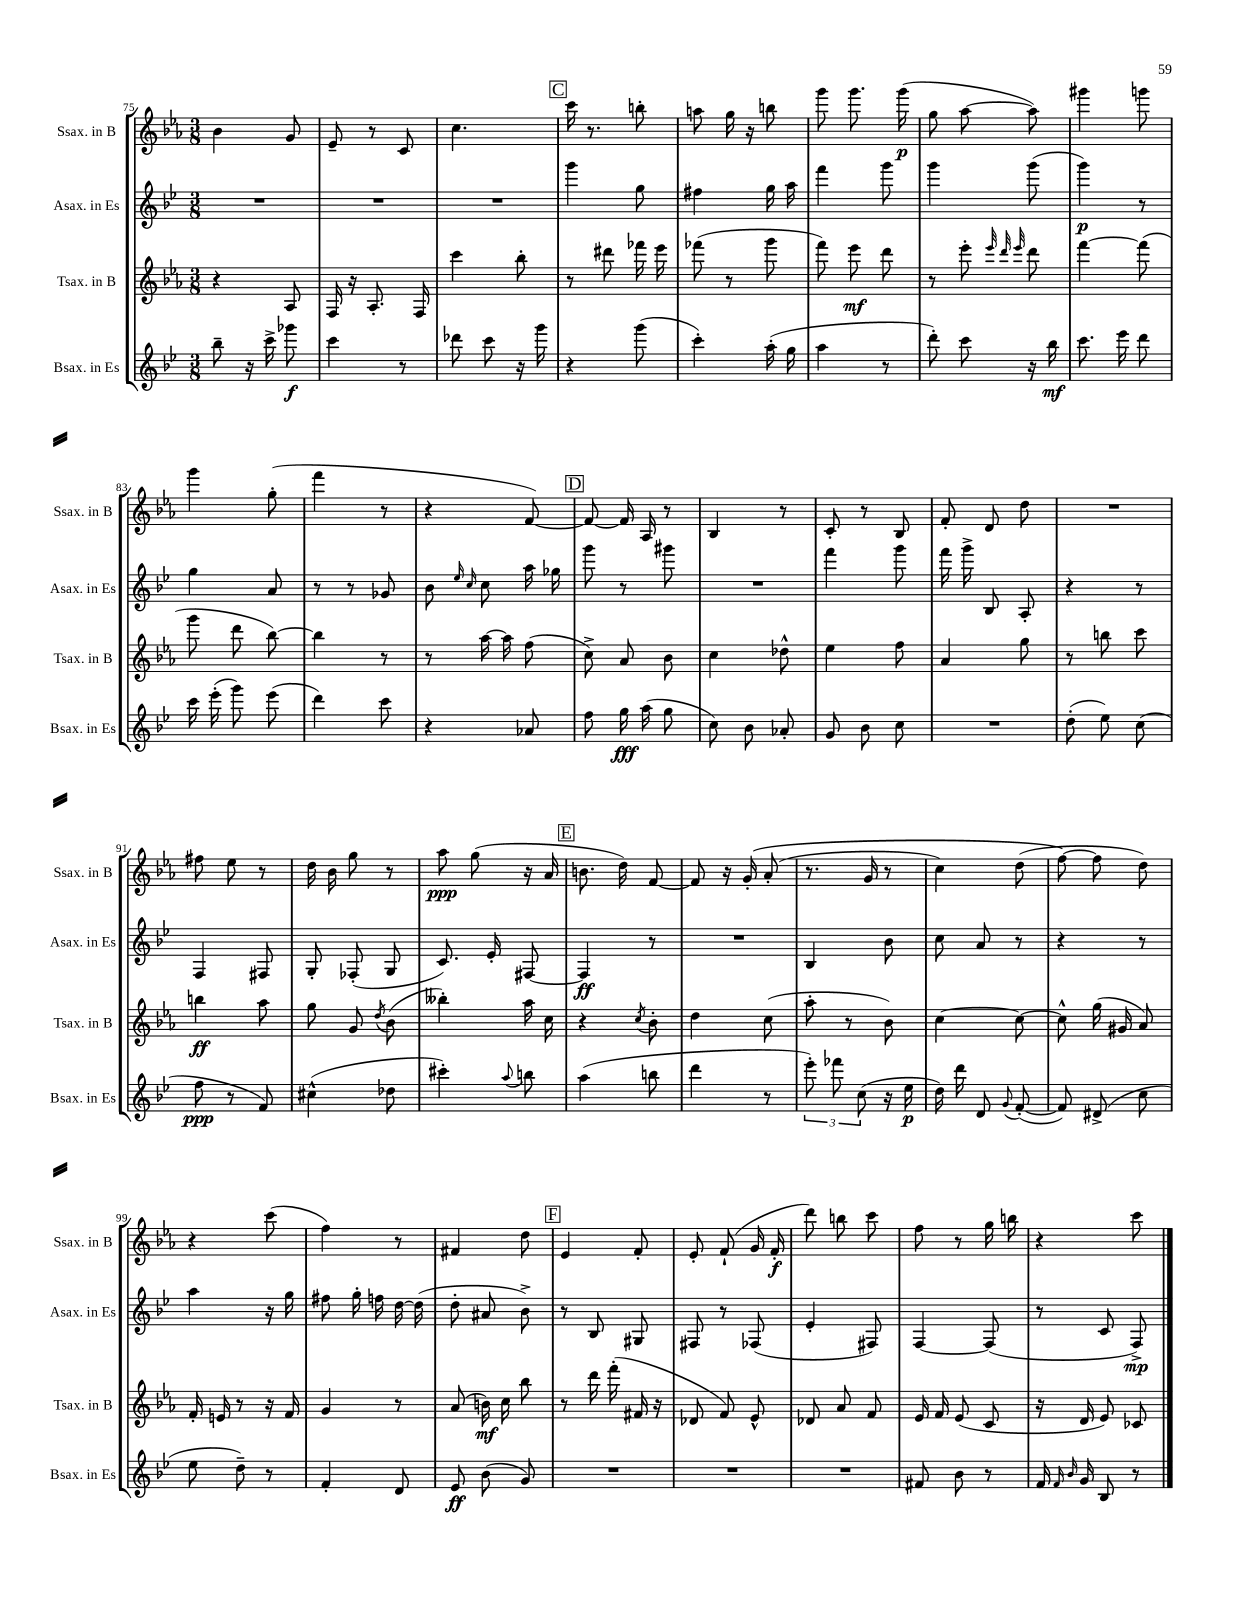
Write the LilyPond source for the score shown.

<<
\new StaffGroup <<
\new Staff = "s0" \with { instrumentName = "Ssax. in B" shortInstrumentName = "Ssax. in B" } {
    \clef treble \key ees \major \numericTimeSignature \time 3/8
    \autoBeamOff bes'4 g'8 |
    ees'8-- r8 c'8 |
    c''4. |
    \mark \markup { \box "C" } c'''16 r8. b''8-. |
    a''8 g''16 r16 b''8 |
    g'''8 g'''8. g'''16\p( |
    g''8 aes''8~ aes''8) |
    gis'''4 g'''8 |
    g'''4 g''8-.( |
    f'''4 r8 |
    r4 f'8~) |
    \mark \markup { \box "D" } f'8~ f'16 aes16 r8 |
    bes4 r8 |
    c'8-. r8 bes8 |
    f'8-. d'8 d''8 |
    R4. |
    fis''8 ees''8 r8 |
    d''16 bes'16 g''8 r8 |
    aes''8\ppp g''8( r16 aes'16 |
    \mark \markup { \box "E" } b'8. d''16) f'8~ |
    f'8 r16 g'16-.\( aes'8-.( |
    r8. g'16 r8 |
    c''4) d''8( |
    f''8~\) f''8 d''8) |
    r4 c'''8( |
    f''4) r8 |
    fis'4 d''8 |
    \mark \markup { \box "F" } ees'4 f'8-. |
    ees'8-. f'8-!( g'16 f'16-.\f |
    d'''8) b''8 c'''8 |
    f''8 r8 g''16 b''16 |
    r4 c'''8 \bar "|." |
}
\new Staff = "s1" \with { instrumentName = "Asax. in Es" shortInstrumentName = "Asax. in Es" } {
    \clef treble \key bes \major \numericTimeSignature \time 3/8
    \autoBeamOff R4. |
    R4. |
    R4. |
    \mark \markup { \box "C" } g'''4 g''8 |
    fis''4 g''16 a''16 |
    f'''4 g'''8 |
    g'''4 g'''8( |
    g'''4\p) r8 |
    g''4 a'8 |
    r8 r8 ges'8 |
    bes'8 \grace { ees''16 c''16 } c''8 a''16 ges''16 |
    \mark \markup { \box "D" } g'''8 r8 gis'''8 |
    R4. |
    f'''4 g'''8 |
    f'''16 g'''16-> bes8 a8-. |
    r4 r8 |
    f4 fis8 |
    g8-. fes8-.( g8 |
    c'8.) ees'16-. fis8~ |
    \mark \markup { \box "E" } fis4\ff r8 |
    R4. |
    bes4 bes'8 |
    c''8 a'8 r8 |
    r4 r8 |
    a''4 r16 g''16 |
    fis''8 g''16-. f''16 d''16~ d''16( |
    d''8-. ais'8 bes'8->) |
    \mark \markup { \box "F" } r8 bes8 gis8 |
    fis8 r8 fes8( |
    ees'4-. fis8) |
    f4~ f8( |
    r8 c'8 f8->\mp) \bar "|." |
}
\new Staff = "s2" \with { instrumentName = "Tsax. in B" shortInstrumentName = "Tsax. in B" } {
    \clef treble \key ees \major \numericTimeSignature \time 3/8
    \autoBeamOff r4 aes8 |
    f16 r16 aes8.-. f16 |
    c'''4 bes''8-. |
    \mark \markup { \box "C" } r8 dis'''8 fes'''16 ees'''16 |
    fes'''8( r8 g'''8 |
    f'''8) ees'''8\mf d'''8 |
    r8 ees'''8-. \grace { ees'''32 d'''32 ees'''32 } d'''8 |
    f'''4~ f'''8( |
    g'''8 d'''8 bes''8~) |
    bes''4 r8 |
    r8 aes''16~ aes''16 f''8( |
    \mark \markup { \box "D" } c''8->) aes'8 bes'8 |
    c''4 des''8-^ |
    ees''4 f''8 |
    aes'4 g''8 |
    r8 b''8 c'''8 |
    b''4\ff aes''8 |
    g''8 g'8 \acciaccatura { d''8 } bes'8( |
    beses''4-.) aes''16 c''16 |
    \mark \markup { \box "E" } r4 \acciaccatura { c''8 } bes'8-. |
    d''4 c''8( |
    aes''8-. r8 bes'8) |
    c''4~ c''8~ |
    c''8-^ g''16( gis'16 aes'8) |
    f'16-. e'16 r8 r16 f'16 |
    g'4 r8 |
    aes'8( b'16\mf) c''16 bes''8 |
    \mark \markup { \box "F" } r8 d'''16 f'''16-.( fis'16 r16 |
    des'8 f'8) ees'8-^ |
    des'8 aes'8 f'8 |
    ees'16 f'16 ees'8( c'8 |
    r16 d'16 ees'8) ces'8 \bar "|." |
}
\new Staff = "s3" \with { instrumentName = "Bsax. in Es" shortInstrumentName = "Bsax. in Es" } {
    \clef treble \key bes \major \numericTimeSignature \time 3/8
    \autoBeamOff bes''8-- r16 c'''16-> ges'''8\f |
    c'''4 r8 |
    des'''8 c'''8 r16 g'''16 |
    \mark \markup { \box "C" } r4 g'''8( |
    c'''4-.) a''16-.( g''16 |
    a''4 r8 |
    d'''8-.) c'''8 r16 bes''16\mf |
    c'''8. ees'''16 d'''8 |
    c'''16 ees'''16-.( g'''8) ees'''8( |
    d'''4) c'''8 |
    r4 aes'8 |
    \mark \markup { \box "D" } f''8 g''16\fff a''16( g''8 |
    c''8) bes'8 aes'8-. |
    g'8 bes'8 c''8 |
    R4. |
    d''8-.( ees''8) c''8( |
    f''8\ppp r8 f'8) |
    cis''4-^( des''8 |
    cis'''4-.) \appoggiatura { a''8 } b''8 |
    \mark \markup { \box "E" } a''4( b''8 |
    d'''4 r8 |
    \tuplet 3/2 { ees'''8-.) fes'''8 c''8( } r16 ees''16\p |
    d''16) d'''16 d'8 \appoggiatura { g'8 } f'8~-.( |
    f'8) dis'8->( c''8 |
    ees''8 d''8--) r8 |
    f'4-. d'8 |
    ees'8\ff bes'8( g'8) |
    \mark \markup { \box "F" } R4. |
    R4. |
    R4. |
    fis'8 bes'8 r8 |
    f'16 \grace { f'16 bes'16 } g'16 bes8 r8 \bar "|." |
}
>>
>>
\layout { \context { \Score currentBarNumber = #75 } }
